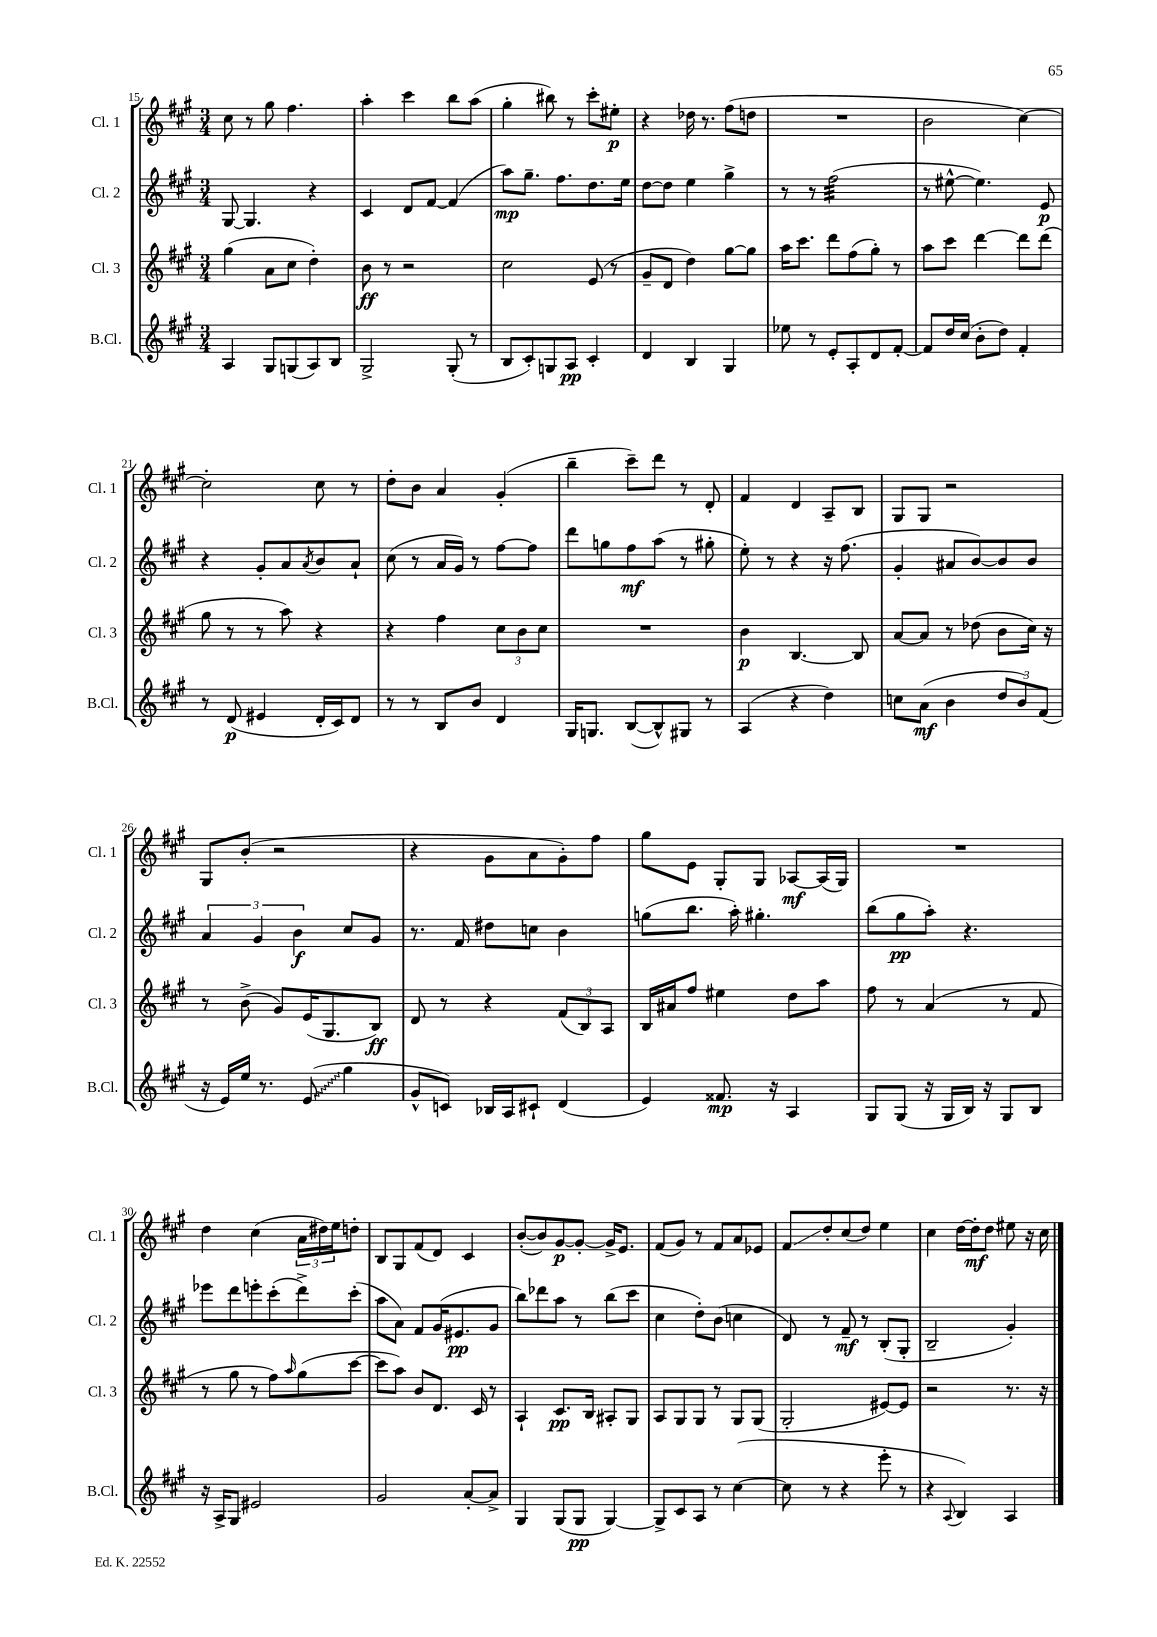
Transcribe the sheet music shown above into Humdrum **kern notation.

**kern	**kern	**kern	**kern
*staff4	*staff3	*staff2	*staff1
*clefG2	*clefG2	*clefG2	*clefG2
*k[f#c#g#]	*k[f#c#g#]	*k[f#c#g#]	*k[f#c#g#]
*M3/4	*M3/4	*M3/4	*M3/4
4A	(4gg#	[8G#	8cc#
.	.	4.G#]	8r
8G#	8a	.	8gg#
(8G	8cc#	.	4.ff#
8A)	4dd')	4r	.
8B	.	.	.
=	=	=	=
2G#^	8b	4c#	4aa'
.	8r	.	.
.	2r	8d	4ccc#
.	.	[8f#	.
(8G#'	.	(4f#]	8bb
8r	.	.	(8aa
=	=	=	=
8B	2cc#	8aa)	4gg#'
8c#')	.	8.gg#~	.
8G	.	.	8bb#)
.	.	8.ff#	.
8A	.	.	8r
4c#'	(8e	8.dd	8ccc#'
.	8r	.	8ee#'
.	.	16ee	.
=	=	=	=
4d	8g#~	[8dd	4r
.	8d	8dd]	.
4B	4dd)	4ee	16dd-
.	.	.	8.r
4G#	[8gg#	4gg#^	(8ff#
.	8gg#]	.	8dd
=	=	=	=
8ee-	16aa	8r	2.r
.	8.ccc#	.	.
8r	.	8r	.
8e'	8ddd	(2ff#	.
8A'	(8ff#	.	.
8d	8gg#')	.	.
[8f#'	8r	.	.
=	=	=	=
8f#]	8aa	8r	2b
16dd	8ccc#	[8ee#^^	.
(16cc#	.	.	.
8b'	[4ddd	4.ee#])	.
8dd)	.	.	.
4f#'	8ddd]	.	[4cc#)
.	(8ddd	8e	.
=	=	=	=
8r	8gg#	4r	2cc#']
(8d	8r	.	.
4e#	8r	8g#'	.
.	8aa)	8a	.
.	.	8qa	.
16d'	4r	8b	8cc#
16c#)	.	.	.
8d	.	8a`	8r
=	=	=	=
8r	4r	(8cc#	8dd'
8r	.	8r	8b
8B	4ff#	16a	4a
.	.	16g#)	.
8b	.	8r	.
4d	12cc#	[8ff#	(4g#'
.	12b	.	.
.	.	8ff#]	.
.	12cc#	.	.
=	=	=	=
16G#	2.r	8ddd	4bb~
8.G	.	.	.
.	.	8gg	.
([8B	.	8ff#	8ccc#~)
8B^^])	.	(8aa	8ddd
8G#	.	8r	8r
8r	.	8gg#'	8d'
=	=	=	=
(4A	4b	8ee')	4f#
.	.	8r	.
4r	[4.B	4r	4d
4dd)	.	16r	8A~
.	.	(8.ff#	.
.	8B]	.	8B
=	=	=	=
8cc	[8a	4g#'	8G#
(8a	8a]	.	8G#
4b	8r	8a#	2r
.	(8dd-	[8b)	.
12dd	8b	8b]	.
12b)	.	.	.
.	16cc#)	8b	.
(12f#	.	.	.
.	16r	.	.
=	=	=	=
16r	8r	6a	8G#
16e)	.	.	.
16ee	(8b^	.	(8b'
.	.	6g#	.
8.r	.	.	.
.	8g#)	.	2r
.	.	6b	.
(8e	(16e	.	.
.	8.G#	.	.
4gg#	.	8cc#	.
.	8B)	8g#	.
=	=	=	=
8g#^^	8d	8.r	4r
8c)	8r	.	.
.	.	16f#	.
16B-	4r	8dd#	8g#
16A	.	.	.
8c#`	.	8cc	8a
(4d	(12f#	4b	8g#')
.	12B)	.	.
.	.	.	8ff#
.	12A	.	.
=	=	=	=
4e)	16B	(8gg	8gg#
.	16a#	.	.
.	8ff#	8.bb	8e
8.f##	4ee#	.	8G#'
.	.	16aa')	.
.	.	4.gg#'	8G#
16r	.	.	.
4A	8dd	.	[8A-
.	8aa	.	(16A-]
.	.	.	16G#)
=	=	=	=
8G#	8ff#	(8bb	2.r
(8G#	8r	8gg#	.
16r	(4a	8aa')	.
16G#	.	.	.
16B)	.	4.r	.
16r	.	.	.
8G#	8r	.	.
8B	8f#	.	.
=	=	=	=
16r	8r	8eee-	4dd
16A^	.	.	.
8G#	8gg#	8ddd	.
2e#	8r	8eee'	(4cc#
.	8ff#)	(8ccc#'	.
.	16qqaa	.	.
.	(8gg#	8ddd^)	24a
.	.	.	24dd#)
.	.	.	24ee
.	[8ccc#	(8ccc#'	8dd'
=	=	=	=
2g#	8ccc#]	8aa	8B
.	8aa)	8a)	8G#
.	8b	8f#	(8f#
.	8.d	(16g#	8d)
.	.	8.e#	.
[8a'	.	.	4c#
.	16c#	.	.
8a^]	8r	8g#	.
=	=	=	=
4G#	4A`	8bb)	([8b'
.	.	8ddd-	8b])
(8G#	8.c#	8aa	[8g#
8G#	.	8r	8g#'_
.	16B	.	.
[4G#)	8A#'	(8bb	16g#^]
.	.	.	8.e
.	8G#	8ccc#	.
=	=	=	=
8G#^]	8A	4cc#	(8f#
8c#	8G#	.	8g#)
8A	8G#	8dd')	8r
8r	8r	(8b	8f#
([4cc#	8G#	4cc	8a
.	(8G#	.	8e-
=	=	=	=
8cc#]	2G#'	8d)	8f#
8r	.	8r	8dd'
4r	.	8f#~	(8cc#
.	.	8r	8dd)
8eee'	[8e#)	(8B'	4ee
8r	8e#]	8G#'	.
=	=	=	=
4r	2r	2B~	4cc#
8qqA	.	.	.
4B)	.	.	[16dd
.	.	.	16dd']
.	.	.	8dd
4A	8.r	4g#')	8ee#
.	.	.	16r
.	16r	.	16cc#
==	==	==	==
*-	*-	*-	*-
